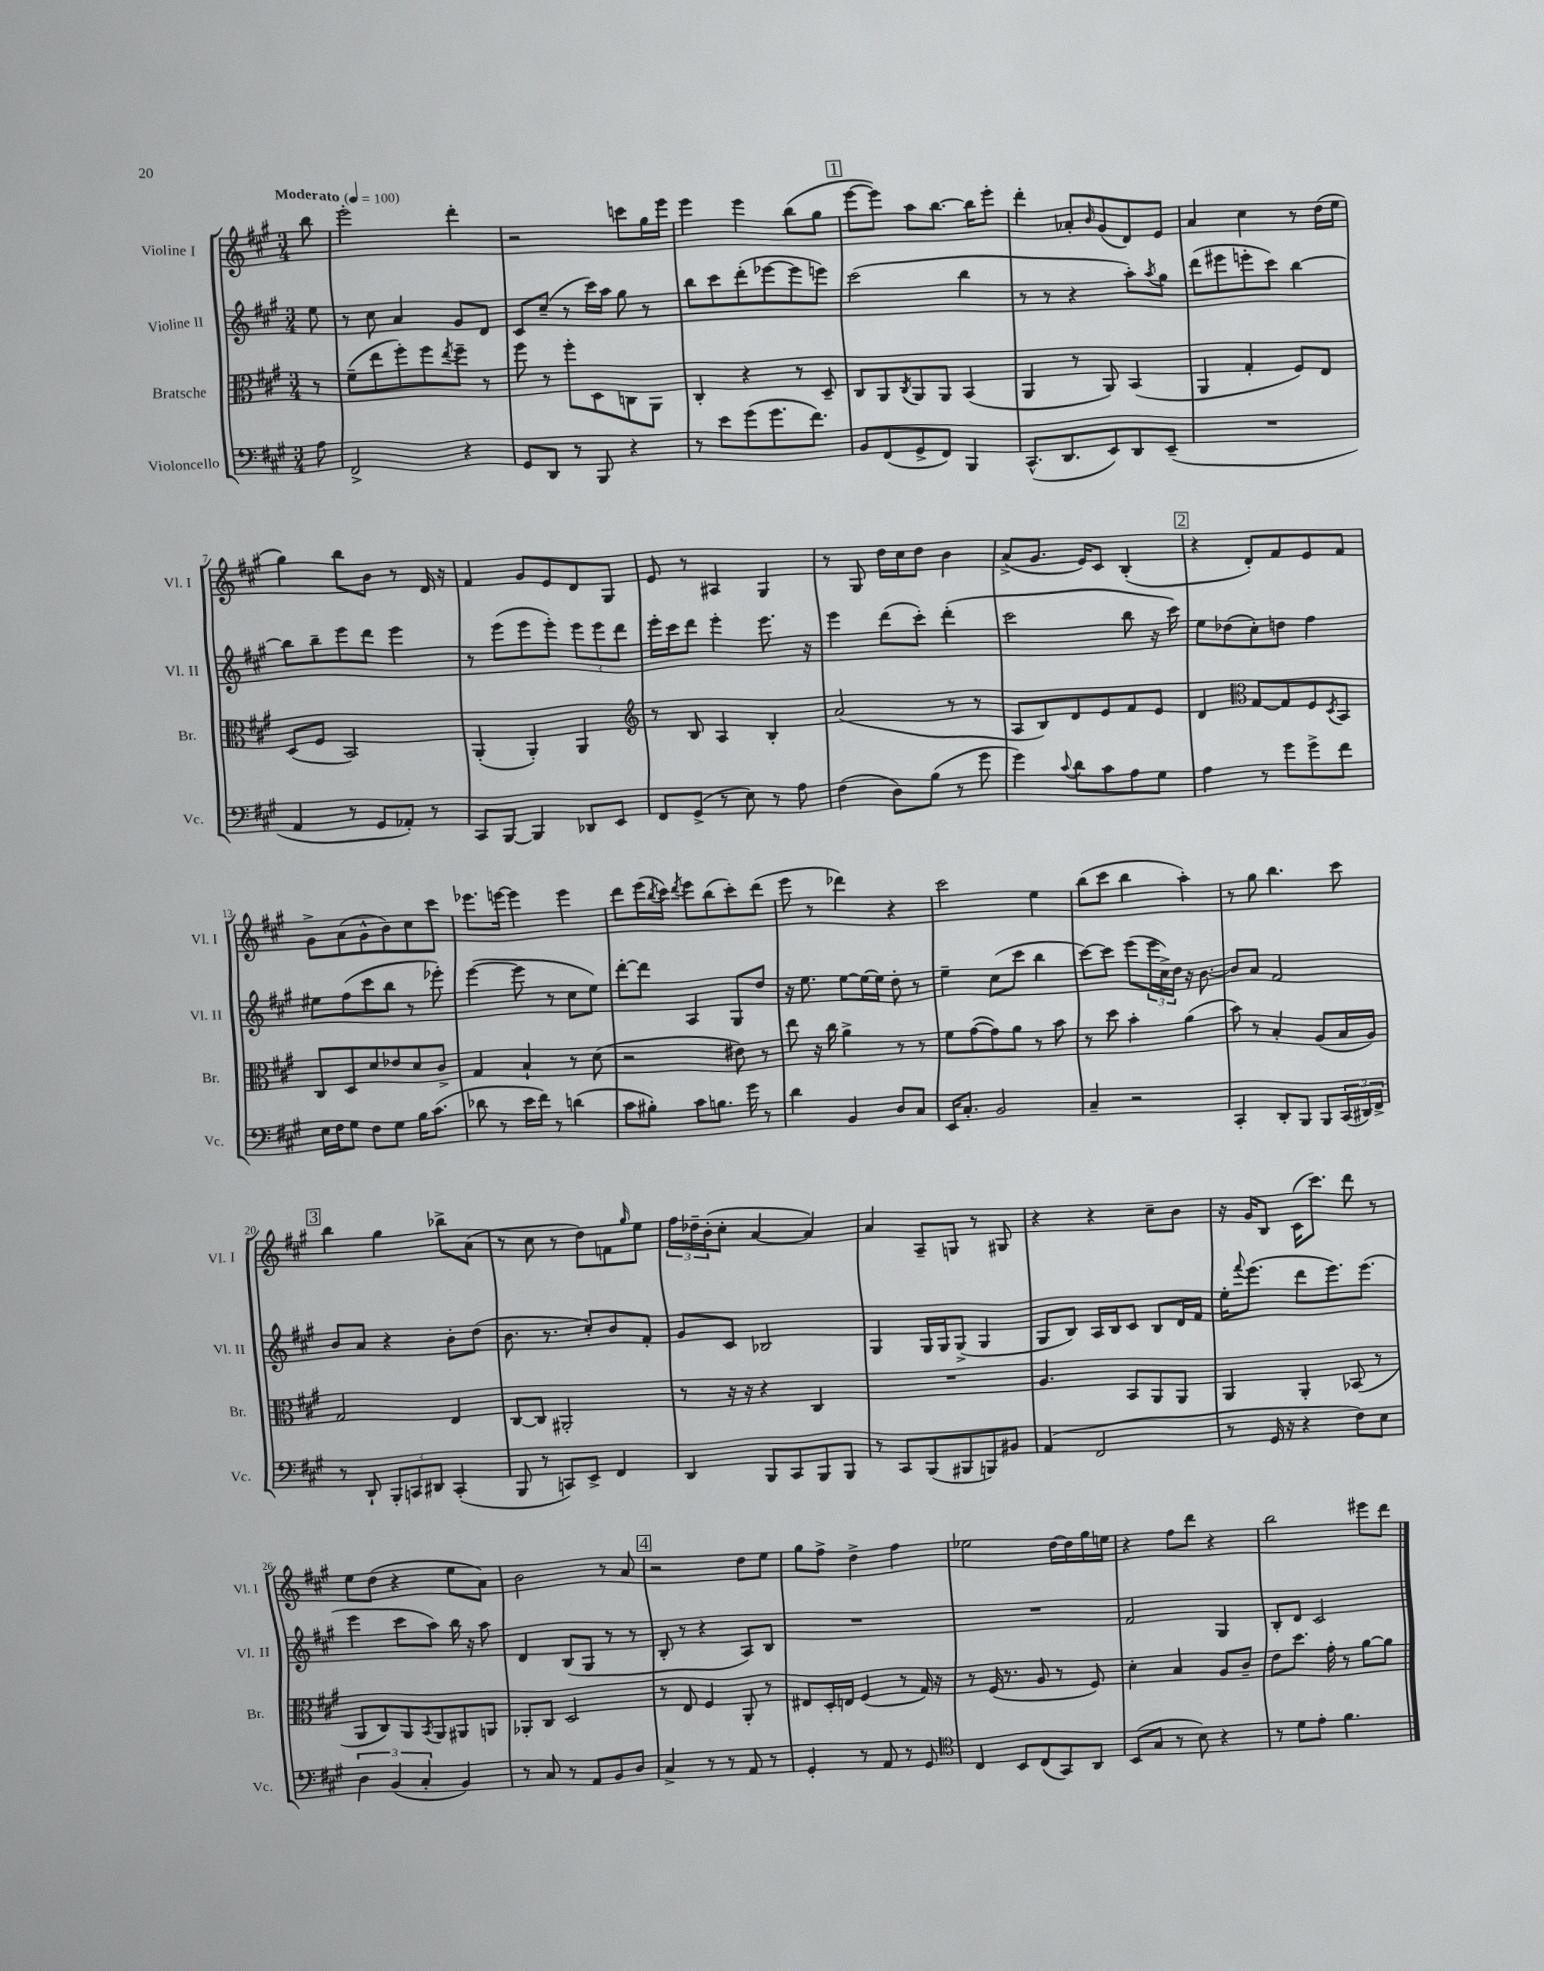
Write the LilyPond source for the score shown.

<<
\new StaffGroup <<
\new Staff = "s0" \with { instrumentName = "Violine I" shortInstrumentName = "Vl. I" } {
    \clef treble \key a \major \numericTimeSignature \time 3/4 \partial 8 \tempo "Moderato" 4 = 100
    b''8 |
    e'''2-. d'''4-. |
    r2 c'''8 gis''16 e'''16 |
    e'''4 e'''4 b''8( gis''8 |
    \mark \markup { \box "1" } e'''8~ e'''8) a''8 b''8.~ b''16 e'''8-. |
    d'''4-. aes'8-. \grace { b'16 } gis'8( d'8) e'8 |
    a'4 cis''4 r8 d''16( e''16 |
    gis''4) b''8 b'8 r8 d'16 r16 |
    fis'4 gis'8 e'8 d'8 gis8 |
    e'8 r8 ais4 gis4 |
    r8 gis8 d''16 cis''16 d''8 b'4 |
    a'8->( gis'8. e'16) cis'8 b4-.( |
    \mark \markup { \box "2" } r4 d'8-.) fis'8 e'8 fis'8 |
    gis'8-> a'8( gis'8-^ b'8) cis''8 cis'''8 |
    ees'''8. e'''16~ e'''4 e'''4 |
    d'''8 e'''16( \acciaccatura { b''8 } cis'''16) \acciaccatura { d'''8 } e'''8 b''8( cis'''8-.) d'''8( |
    e'''8 r8 des'''4) r4 |
    cis'''2 e''4 |
    b''8( cis'''8 b''4 a''4-.) |
    r8 gis''8 b''4. cis'''8 |
    \mark \markup { \box "3" } b''4 gis''4 bes''8-> a'8( |
    r8 cis''8 r8 d''8) f'8 \grace { gis''16 } e''8 |
    \tuplet 3/2 { fis''16 des''16-- b'16-.( } cis''8-. a'4~ a'4) |
    a'4 a8-- g8 r8 gis8 |
    r4 r4 cis''8-- b'8 |
    r16 gis'16 b8 cis'16( cis'''8.) d'''8 r8 |
    e''8 d''8( r4 e''8 a'8) |
    b'2 r8 a'8 |
    \mark \markup { \box "4" } r2 d''8 e''8 |
    gis''8 fis''8-> d''4-> fis''4 |
    ees''2 d''16~ d''16 gis''16 e''16 |
    r4 fis''8 d'''8 r4 |
    b''2 eis'''8 d'''8 \bar "|." |
}
\new Staff = "s1" \with { instrumentName = "Violine II" shortInstrumentName = "Vl. II" } {
    \clef treble \key a \major \numericTimeSignature \time 3/4 \partial 8
    e''8 |
    r8 cis''8 a'4 gis'8 d'8 |
    cis'8 cis''8--( r8 cis'''16) a''16 gis''8 r8 |
    b''8 cis'''8 d'''8-.( ees'''8~ ees'''8 e'''8) |
    \mark \markup { \box "1" } cis'''2( b''4 |
    r8 r8 r4 a''8-.) \acciaccatura { a''8 } gis''8 |
    d'''8( eis'''8 e'''8-. cis'''8) b''4~ |
    b''8 b''8-- e'''8 d'''8 e'''4 |
    r8 e'''8( e'''8 e'''8-.) \tuplet 3/2 { e'''8 e'''8 d'''8 } |
    e'''16-. cis'''16 d'''8 e'''4-. e'''8. r16 |
    e'''4 d'''8( cis'''8-.) d'''4-.( |
    cis'''2 b''8 r16 cis'''16) |
    \mark \markup { \box "2" } e''8 des''8( cis''8-.) d''8 fis''4 |
    eis''8 fis''8( cis'''8 b''8 r8 ees'''8-.) |
    e'''4~( e'''8 r8 cis''8 e''8) |
    d'''8~-. d'''8 a4 gis8 d''8 |
    r16 e''8. e''8~ e''16~ e''16 d''8-. r8 |
    e''4-- cis''8( cis'''8 b''4 |
    cis'''8~) cis'''8 e'''8( \tuplet 3/2 { e'''16 cis''16->) d''16 } r16 b'8.~ |
    b'8 a'8 fis'2 |
    \mark \markup { \box "3" } b'8 a'8 r4 b'8-. d''8( |
    b'8. r8. cis''8-.) b'8 fis'8-. |
    gis'8 cis'8 bes2 |
    gis4 gis16 gis16 gis8->( gis4 |
    gis8 b8) a16 b16 cis'8 b8 d'16 fis'16 |
    e''16-. \appoggiatura { fis'''8 } e'''8.( d'''8 e'''8.) e'''8.( |
    e'''4 cis'''8 a''8) b''16 r16 a''8 |
    d'4 b8( gis8 r8 r8 |
    \mark \markup { \box "4" } b8-. r8 r4 a8) b8 |
    R2. |
    R2. |
    fis'2 gis4 |
    b8-. d'8 cis'2 \bar "|." |
}
\new Staff = "s2" \with { instrumentName = "Bratsche" shortInstrumentName = "Br." } {
    \clef alto \key a \major \numericTimeSignature \time 3/4 \partial 8
    r8 |
    fis'8--( e''8 fis''8-.) fis''8 \acciaccatura { e''8 } fis''8-- r8 |
    fis''8 r8 fis''8-. d8 c8 a,8 |
    cis4-. r4 r8 d8-- |
    \mark \markup { \box "1" } cis8 a,8 \acciaccatura { cis8 } a,8 a,8 b,4( |
    a,4 r8 a,8) b,4( |
    a,4 gis4-. fis8) e8 |
    d8( fis8 b,2) |
    a,4-.( a,4-.) a,4 |
    \clef treble r8 b8 a4 b4-. |
    a'2( r8 r8 |
    a8 b8) d'8 e'8 fis'8 e'8 |
    \mark \markup { \box "2" } d'4 \clef alto gis8~ gis8 fis8 \acciaccatura { d8 } b,8 |
    cis8 d8 d'8 ees'8 d'8 cis'8-> |
    gis4 b4-! r8 d'8( |
    r2 eis'8) r8 |
    e''8 r16 cis''16 a'4-> r8 r8 |
    fis'8 gis'8~( gis'8) a'8 r8 b'8 |
    r8 d''8 b'4-. a'4( |
    b'8) r8 b4-. a8( b16 a16) |
    \mark \markup { \box "3" } gis2 e4 |
    cis8~ cis8 ais,2-. |
    r8 r16 r16 r4 cis4 |
    R2. |
    a4. b,8 a,8 a,8 |
    a,4 a,4-. bes,8( r8 |
    a,8 cis8) a,8 \acciaccatura { b,8 } a,8 ais,8 a,8 |
    aes,8-. cis8 d2 |
    \mark \markup { \box "4" } r8 e8 fis4 a,8-. r8 |
    eis8 d16-. e16 fis4( r8 gis16) r16 |
    r8 fis16( r8. a8 r8 fis8) |
    d'4-. b4 a8 cis'8-- |
    e'8 d''8. gis'16-. r8 a'8~ a'8 \bar "|." |
}
\new Staff = "s3" \with { instrumentName = "Violoncello" shortInstrumentName = "Vc." } {
    \clef bass \key a \major \numericTimeSignature \time 3/4 \partial 8
    a8 |
    fis,2-> r4 |
    gis,8 d,8 r8 b,,8 r4 |
    r8 e'8 gis'8( gis'8. fis'8.) |
    \mark \markup { \box "1" } b,8 fis,8( gis,8-> fis,8) b,,4 |
    cis,8.-^( d,8. e,8) d,8 e,8--( |
    R2. |
    a,4 r8 gis,8 aes,8-.) r8 |
    cis,8 b,,8~ b,,4 des,8 e,8 |
    fis,8 gis,8->( r8 e8) r8 a8 |
    fis4( d8) b8( r8 gis'8 |
    gis'4) \appoggiatura { cis'8 } d'8 cis'8 a8 gis8 |
    \mark \markup { \box "2" } a4 r8 gis'8 gis'8-> fis'8 |
    e16 fis16 gis8 fis8 gis8 b16 cis'8.( |
    des'8 r8 e'16 fis'16) r8 d'4( |
    cis'8 bis8-.) cis'8 b8. gis'16 r8 |
    d'4 b,4 d8 cis8 |
    e,16 cis8.-. b,2 |
    cis4-- r2 |
    cis,4-. d,8-. b,,8 b,,8 \tuplet 3/2 { cis,16( dis,16) fis,16-> } |
    \mark \markup { \box "3" } r8 d,8-! \tuplet 3/2 { b,,8-. c,8 dis,8 } c,4-.( |
    b,,8 r8 c,8) e,8-> fis,4 |
    d,4 b,,8 cis,8 b,,8 b,,8 |
    r8 cis,8 b,,8( bis,,8 b,,8) bis,8 |
    a,4( fis,2 |
    r8 gis,16 r16 r4 fis8) e8 |
    \tuplet 3/2 { d4 b,4( cis4-. } b,4) |
    r8 cis8 r8 a,8 b,8 d8 |
    \mark \markup { \box "4" } cis4-> r8 r8 a,8 r8 |
    gis,4-. r8 a,8 r8 gis,8 |
    \clef tenor cis4 b,8 cis8( gis,8) a,8 |
    b,8( gis8 r8 b8) r4 |
    r8 d'8 e'8-. fis'4. \bar "|." |
}
>>
>>
